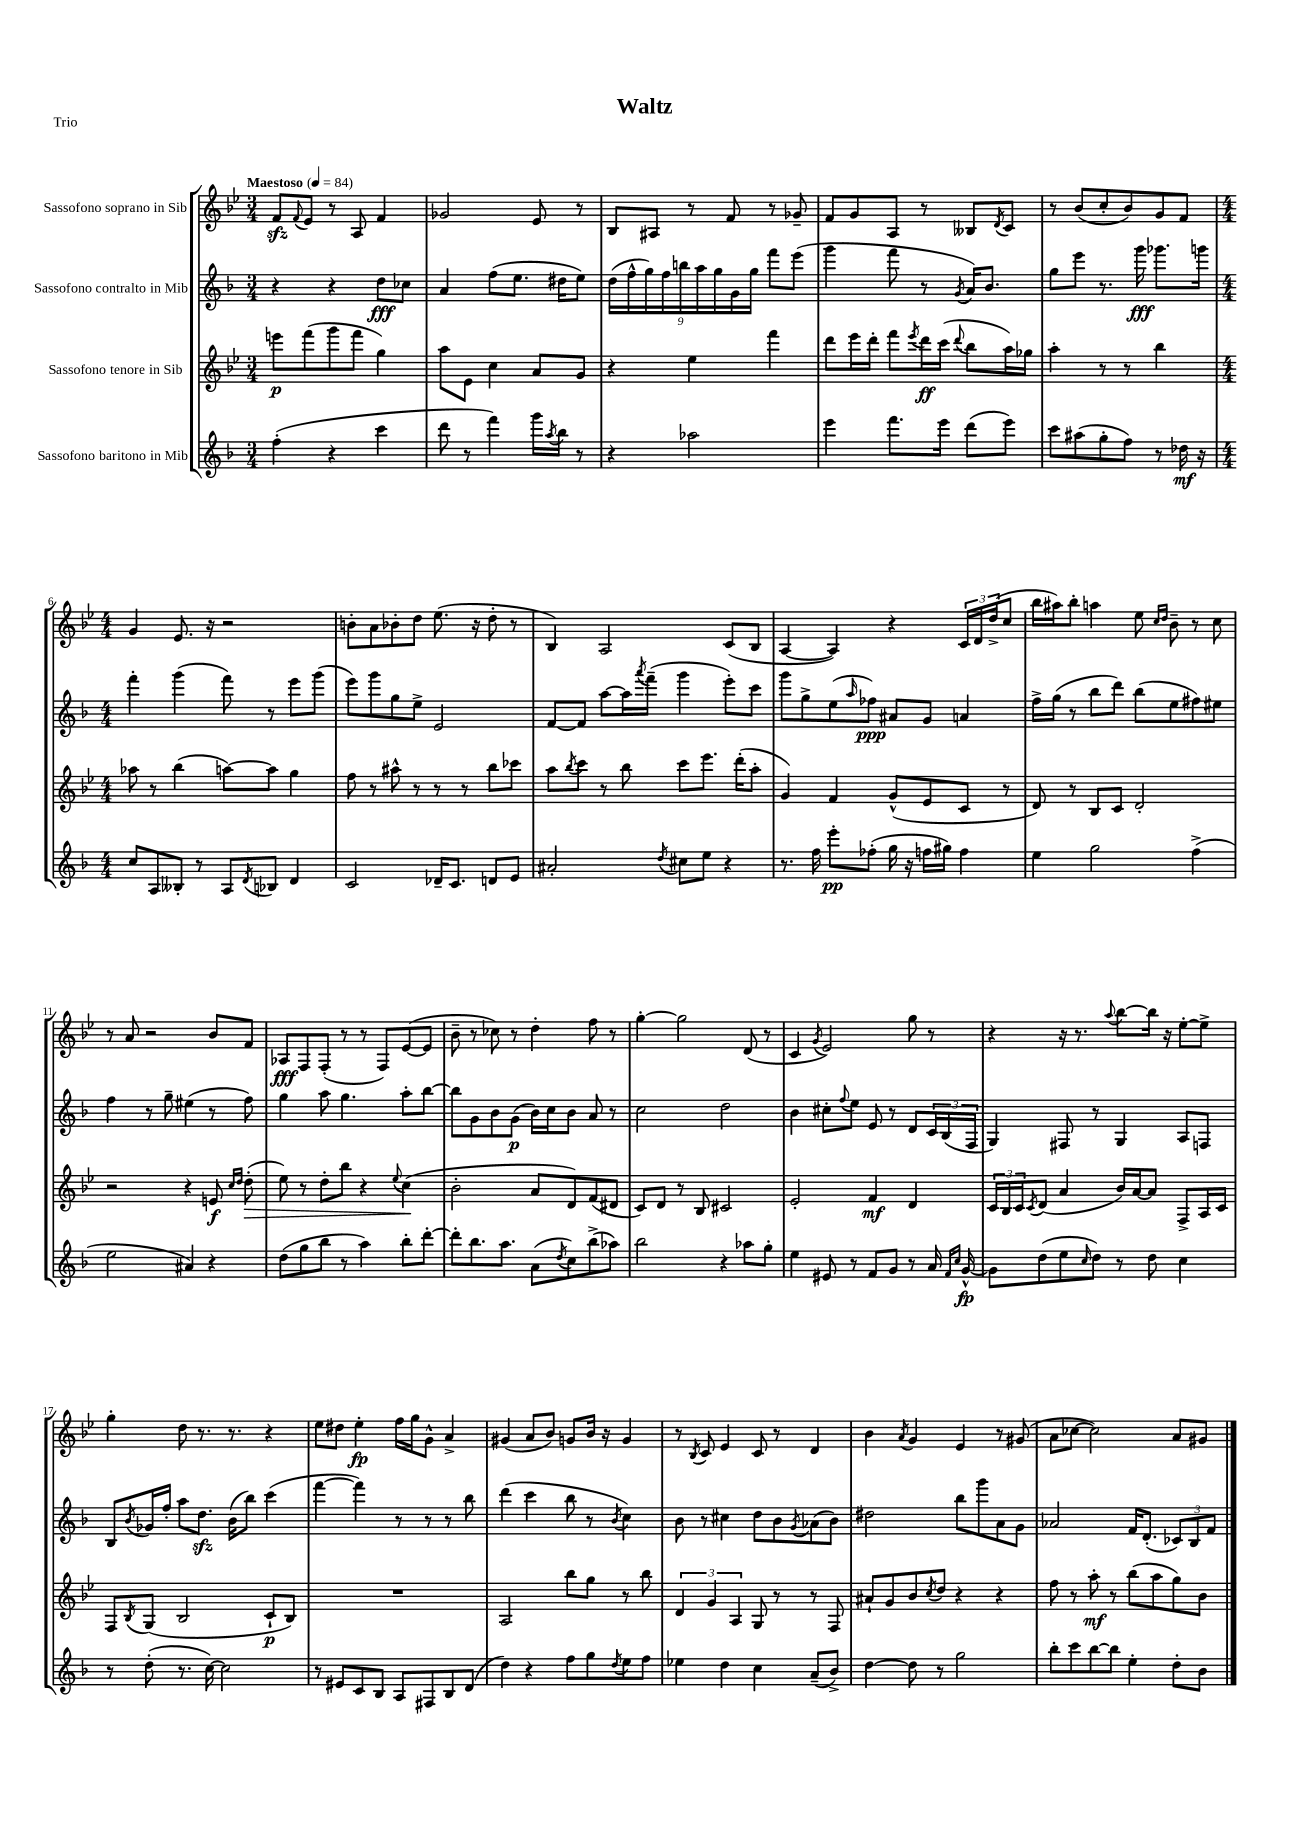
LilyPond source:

\header { title = "Waltz" piece = "Trio" }
<<
\new StaffGroup <<
\new Staff = "s0" \with { instrumentName = "Sassofono soprano in Sib" } {
    \clef treble \key bes \major \numericTimeSignature \time 3/4 \tempo "Maestoso" 4 = 84
    f'8\sfz \appoggiatura { f'8 } ees'8 r8 a8 f'4 |
    ges'2 ees'8 r8 |
    bes8 ais8 r8 f'8 r8 ges'8-- |
    f'8 g'8 a8 r8 beses8 \acciaccatura { d'8 } c'8 |
    r8 bes'8( c''8-. bes'8) g'8 f'8 |
    \numericTimeSignature \time 4/4 g'4 ees'8. r16 r2 |
    b'8-. a'8 bes'8-. d''8 ees''8.( r16 d''8-. r8 |
    bes4) a2 c'8( bes8 |
    a4~ a4) r4 \tuplet 3/2 { c'16 d'16 d''16->( } c''8 |
    bes''16 ais''16) bes''8-. a''4 ees''8 \grace { c''16 d''16 } bes'8-- r8 c''8 |
    r8 a'8 r2 bes'8 f'8 |
    aes8\fff f8 f8-.( r8 r8 f8) ees'8~( ees'8 |
    bes'8-- r8 ces''8) r8 d''4-. f''8 r8 |
    g''4~-. g''2 d'8( r8 |
    c'4 \acciaccatura { g'8 } ees'2) g''8 r8 |
    r4 r16 r8. \appoggiatura { a''8 } bes''8~ bes''16 r16 ees''8~-. ees''8-> |
    g''4-. d''8 r8. r8. r4 |
    ees''8 dis''8 ees''4-.\fp f''16 g''16 g'8-^ a'4-> |
    gis'4( a'8 bes'8) g'8 bes'16 r16 g'4 |
    r8 \acciaccatura { bes8 } c'8 ees'4 c'8 r8 d'4 |
    bes'4 \acciaccatura { a'8 } g'4 ees'4 r8 gis'8( |
    a'8 ces''8~ ces''2) a'8 gis'8 \bar "|." |
}
\new Staff = "s1" \with { instrumentName = "Sassofono contralto in Mib" } {
    \clef treble \key f \major \numericTimeSignature \time 3/4
    r4 r4 d''8\fff ces''8 |
    a'4 f''8( e''8. dis''16 e''8) |
    \tuplet 9/8 { d''16( f''16-^ g''16) f''16 b''16 a''16 g''16 g'16 g''16 } f'''8 e'''8( |
    g'''4 f'''8 r8 \acciaccatura { g'8 } a'16) bes'8. |
    g''8 e'''8 r8. g'''16\fff ges'''8. g'''16 |
    \numericTimeSignature \time 4/4 f'''4-. g'''4( f'''8) r8 e'''8 g'''8( |
    e'''8) g'''8 g''8 e''8-> e'2 |
    f'8~ f'8 a''8~ a''16 \acciaccatura { a'''8 } f'''16--( g'''4 e'''8-.) c'''8 |
    g'''8 g''8-> e''8( \grace { a''16 } fes''8\ppp) ais'8 g'8 a'4 |
    f''16-> g''16( r8 bes''8 d'''8) bes''8( e''8 fis''8) eis''8 |
    f''4 r8 g''8-- eis''4( r8 f''8) |
    g''4 a''8 g''4. a''8-. bes''8~ |
    bes''8 g'8 bes'8 g'8\p( bes'16) c''16 bes'8 a'8 r8 |
    c''2 d''2 |
    bes'4 cis''8-. \appoggiatura { f''8 } e''8 e'8 r8 d'8 \tuplet 3/2 { c'16 bes16( f16 } |
    g4) fis8 r8 g4 a8 f8 |
    bes8 \acciaccatura { bes'8 } ges'16 f''16-. a''8 d''8.\sfz bes'16( bes''8) c'''4( |
    f'''4~ f'''4) r8 r8 r8 bes''8 |
    d'''4( c'''4 bes''8 r8 \acciaccatura { bes'8 } c''4) |
    bes'8 r8 cis''4 d''8 bes'8 \acciaccatura { g'8 } aes'8( bes'8) |
    dis''2 bes''8 g'''8 a'8 g'8 |
    aes'2 f'16 d'8.-.( \tuplet 3/2 { ces'8) bes8 f'8 } \bar "|." |
}
\new Staff = "s2" \with { instrumentName = "Sassofono tenore in Sib" } {
    \clef treble \key bes \major \numericTimeSignature \time 3/4
    e'''8\p f'''8( g'''8 f'''8 g''4) |
    a''8 ees'8 c''4 a'8 g'8 |
    r4 ees''4 f'''4 |
    d'''8 ees'''16 d'''16-. f'''8 \acciaccatura { ees'''8 } d'''16\ff c'''16( \appoggiatura { d'''8 } bes''8 a''16) ges''16 |
    a''4-. r8 r8 bes''4 |
    \numericTimeSignature \time 4/4 aes''8 r8 bes''4( a''8~) a''8 g''4 |
    f''8 r8 ais''8-^ r8 r8 r8 bes''8 ces'''8 |
    a''8 \acciaccatura { bes''8 } c'''8 r8 bes''8 c'''8 ees'''8. d'''16-.( a''8-. |
    g'4) f'4 g'8-^( ees'8 c'8 r8 |
    d'8) r8 bes8 c'8 d'2-. |
    r2 r4 e'8\f \grace { c''16 d''16 } d''8-.\>( |
    ees''8) r8 d''8-. bes''8 r4 \appoggiatura { ees''8 } c''4\!( |
    bes'2-. a'8 d'8) f'8( dis'8 |
    c'8) d'8 r8 bes8 cis'2 |
    ees'2-. f'4\mf d'4 |
    \tuplet 3/2 { c'16 bes16 c'16 } \acciaccatura { c'8 } d'8( a'4 bes'16) a'16~ a'8 f8-> a16 c'16 |
    f8 \acciaccatura { bes8 } g8( bes2 c'8-!\p bes8) |
    R1 |
    a2 bes''8 g''8 r8 bes''8 |
    \tuplet 3/2 { d'4 g'4 a4 } g8 r8 r8 f8 |
    ais'8-! g'8 bes'8 \acciaccatura { c''8 } d''8 r4 r4 |
    f''8 r8 a''8-.\mf r8 bes''8( a''8 g''8) bes'8 \bar "|." |
}
\new Staff = "s3" \with { instrumentName = "Sassofono baritono in Mib" } {
    \clef treble \key f \major \numericTimeSignature \time 3/4
    f''4-.( r4 c'''4 |
    d'''8 r8 f'''4) g'''16 \acciaccatura { a''8 } bes''16 r8 |
    r4 aes''2 |
    e'''4 f'''8. e'''16 d'''8( e'''8) |
    c'''8 ais''8( g''8-. f''8) r8 des''16\mf r16 |
    \numericTimeSignature \time 4/4 c''8 a8 beses8-. r8 a8 \acciaccatura { d'8 } bes8 d'4 |
    c'2 des'16-- c'8. d'8 e'8 |
    ais'2-. \acciaccatura { d''8 } cis''8 e''8 r4 |
    r8. f''16 e'''8-.\pp fes''8-.( g''16 r16 f''16 gis''16) f''4 |
    e''4 g''2 f''4->( |
    e''2 ais'4) r4 |
    d''8( g''8 bes''8 r8 a''4) bes''8-. d'''8~-. |
    d'''8-. bes''8. a''8. a'8( \acciaccatura { d''8 } c''8) bes''8->( aes''8) |
    bes''2 r4 aes''8 g''8-. |
    e''4 eis'8 r8 f'8 g'8 r8 a'16 \grace { f'16 c''16 } g'16~-^\fp |
    g'8 d''8( e''8 \grace { c''16 } d''8) r8 d''8 c''4 |
    r8 d''8-.( r8. c''16~) c''2 |
    r8 eis'8 c'8 bes8 a8 fis8 bes8 d'8( |
    d''4) r4 f''8 g''8 \acciaccatura { d''8 } e''8 f''8 |
    ees''4 d''4 c''4 a'8--( bes'8->) |
    d''4~ d''8 r8 g''2 |
    bes''8-. c'''8 bes''8~ bes''8 e''4-. d''8-. bes'8 \bar "|." |
}
>>
>>
